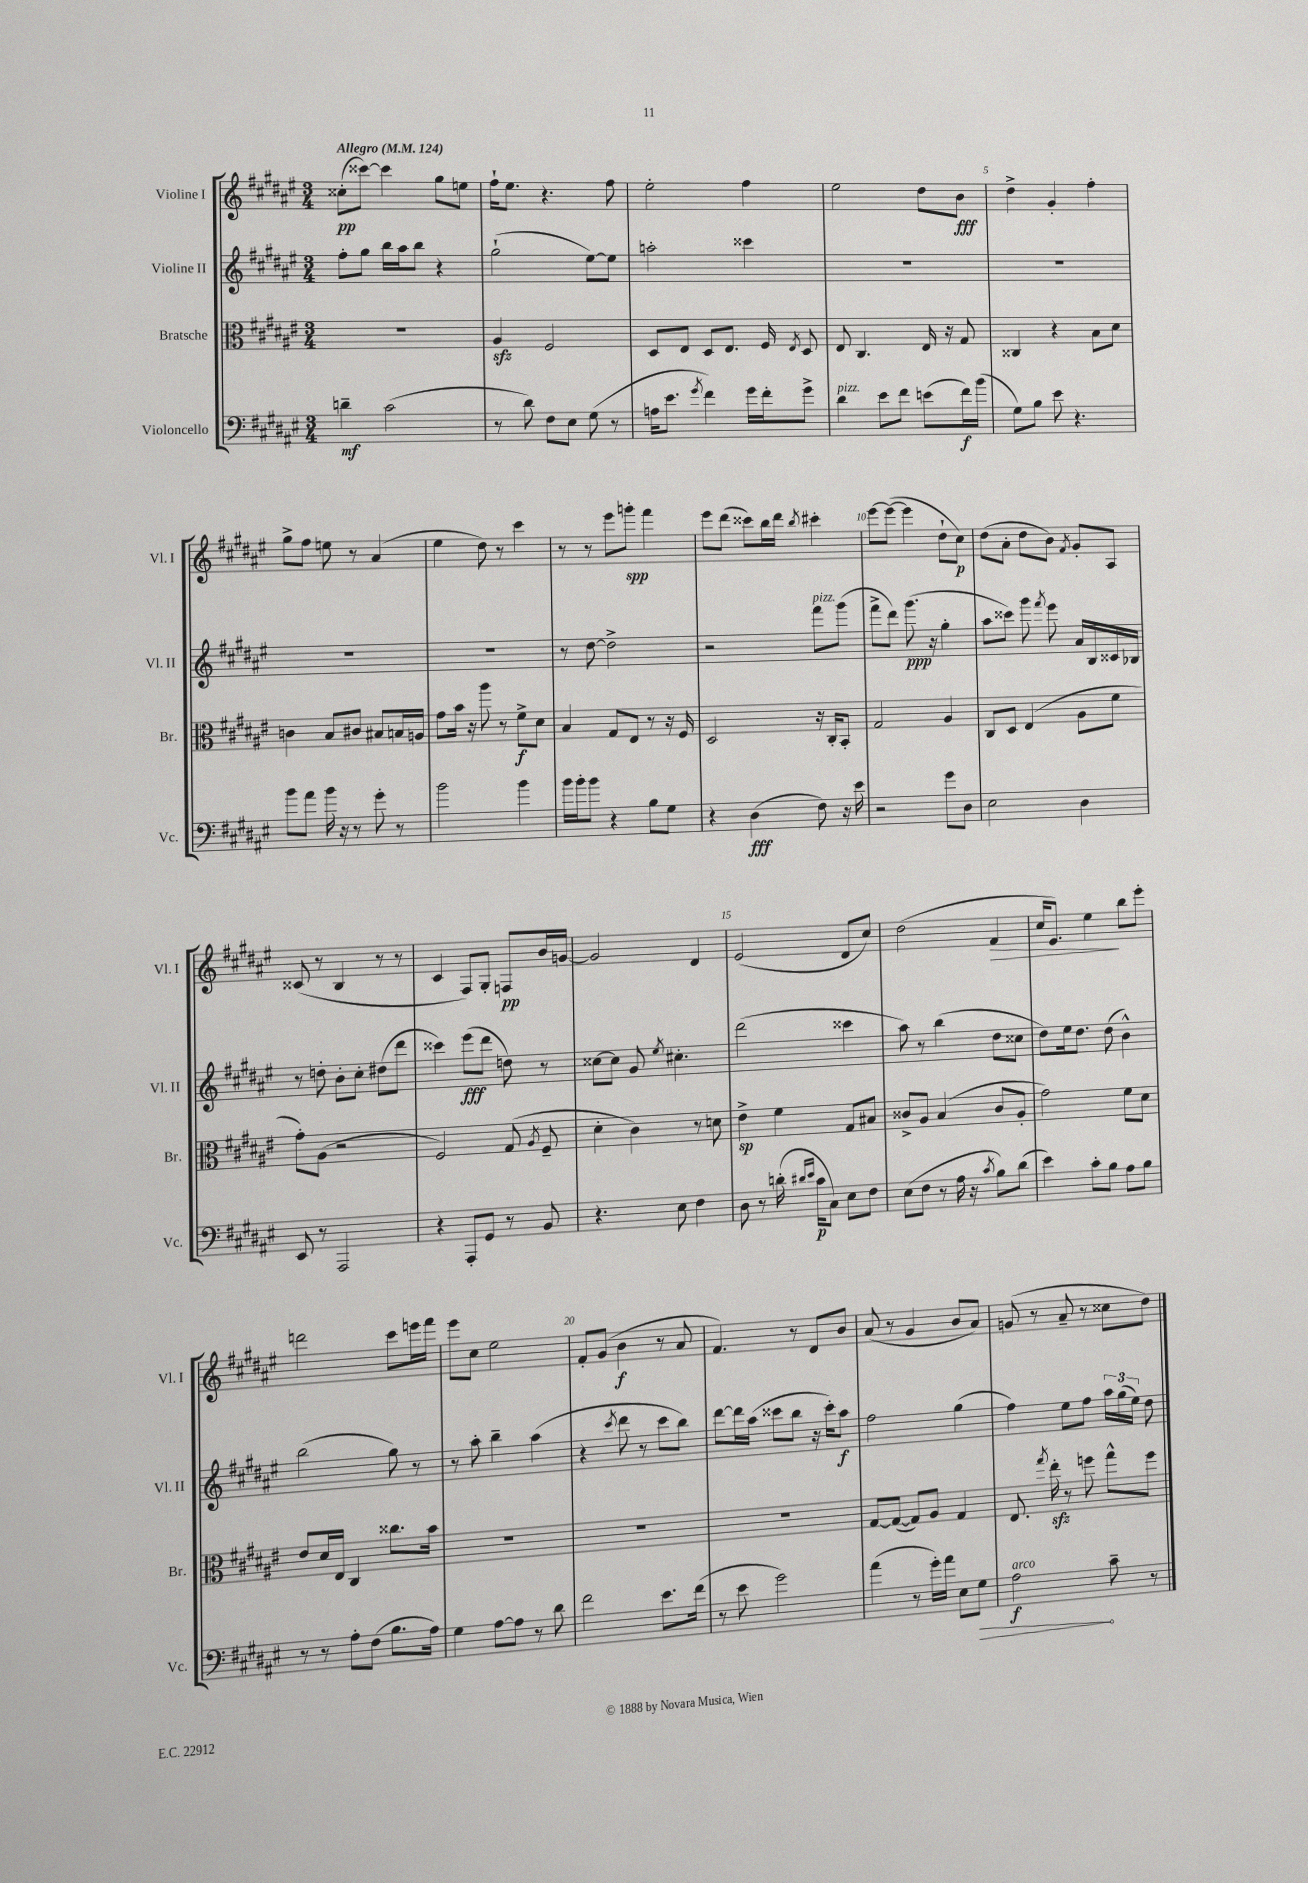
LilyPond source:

<<
\new StaffGroup <<
\new Staff = "s0" \with { instrumentName = "Violine I" shortInstrumentName = "Vl. I" } {
    \clef treble \key fis \major \numericTimeSignature \time 3/4 \tempo "Allegro" 4 = 124
    \autoBeamOff cisis''8[-.\pp( cisis'''8]~) cisis'''4 gis''8[ e''8] |
    fis''16[-! eis''8.] r4. fis''8 |
    eis''2-. fis''4 |
    eis''2 dis''8[ b'8]\fff |
    dis''4-> gis'4-. fis''4-. |
    gis''8[-> fis''8] e''8 r8 ais'4( |
    eis''4 dis''8) r8 cis'''4 |
    r8 r8 eis'''8[ g'''8]-.\spp fis'''4 |
    eis'''8[ dis'''8]( cisis'''8[) b''16 dis'''16] \acciaccatura { b''8 } cis'''4-. |
    eis'''8[~ eis'''8]~( eis'''4 dis''8[-! cis''8]\p) |
    dis''8[( ais'8]-. dis''8[ b'8]) \acciaccatura { fis'8 } gis'8[-. ais8] |
    cisis'8( r8 b4 r8 r8 |
    cis'4 fis8[) gis8]-. f8[\pp b'16 g'16]~ |
    g'2 dis'4 |
    eis'2( dis'8[ cis''8]) |
    dis''2( fis'4\> |
    cis''16[ eis'8.]) eis''4\! b''8[ eis'''8]-. |
    d'''2 cis'''8[ e'''16 fis'''16] |
    eis'''8[ cis''8] eis''2 |
    fis'8[-. gis'8]( b'4\f r8 ais'8 |
    fis'4.) r8 dis'8[ b'8] |
    ais'8( r8 gis'4 b'8[ ais'8]) |
    g'8( r8 ais'8-- r8 cisis''8[ dis''8]) \bar "|." |
}
\new Staff = "s1" \with { instrumentName = "Violine II" shortInstrumentName = "Vl. II" } {
    \clef treble \key fis \major \numericTimeSignature \time 3/4
    \autoBeamOff fis''8[-. gis''8] b''16[ ais''16 b''8] r4 |
    gis''2-!( eis''8[~) eis''8] |
    a''2-. cisis'''4 |
    R2. |
    R2. |
    R2. |
    R2. |
    r8 dis''8~ dis''2-> |
    r2 fis'''8[^\markup { \italic "pizz." } gis'''8]( |
    fis'''8[-> dis'''8]) gis'''8.\ppp( r16 gis''4-. |
    ais''8[ cisis'''8]) gis'''8 \acciaccatura { fis'''8 } eis'''8 ais'16[ b16 cisis'16 bes16] |
    r8 d''8-. b'8[-. cis''8]-. dis''8[( dis'''8] |
    cisis'''4) eis'''8[\fff( dis'''8] d''8) r8 |
    cisis''8[~ cisis''8] gis'8 \acciaccatura { eis''8 } cis''4.-. |
    dis'''2( cisis'''4 |
    ais''8) r8 b''4( dis''8[ cisis''8] |
    dis''8[) eis''16 dis''8.] dis''8( b'4-^) |
    b''2( gis''8) r8 |
    r8 ais''8-. b''4-- ais''4( |
    r4 \acciaccatura { cis'''8 } dis'''8 r8 cis'''8[ b''8]) |
    dis'''8[~ dis'''16 ais''16]( cisis'''8[ b''8] r16 cisis'''16[-.) ais''8]\f |
    fis''2 gis''4( |
    fis''4) eis''8[ fis''8] \tuplet 3/2 { ais''16[ gis''16( eis''16]) } dis''8 \bar "|." |
}
\new Staff = "s2" \with { instrumentName = "Bratsche" shortInstrumentName = "Br." } {
    \clef alto \key fis \major \numericTimeSignature \time 3/4
    \autoBeamOff R2. |
    ais4\sfz fis2 |
    dis8[ eis8] dis8[ eis8.] fis16 \acciaccatura { eis8 } dis8 |
    eis8 cis4. eis16 r16 gis8 |
    cisis4 r4 b8[ dis'8] |
    c'4 b8[ cis'8] bis8[ b16 a16] |
    gis'8[ b'16] r16 ais''8 r8 fis'8[->\f dis'8] |
    b4 gis8[ eis8] r8 r16 fis16 |
    dis2 r16 cis16[-. b,8]-. |
    gis2 ais4 |
    cis8[ dis8] eis4( ais8[ fis'8] |
    gis'8[-.) ais8]( r2 |
    fis2) gis8( \acciaccatura { ais8 } fis8-- |
    dis'4-. cis'4) r8 d'8 |
    eis'4->\sp fis'4 gis8[ bis8] |
    cisis'8[-> ais8] b4( cisis'8[ ais8]-. |
    gis'2) fis'8[ dis'8] |
    eis'8[ dis'16 eis16] cis4 cisis''8.[ b'16] |
    R2. |
    R2. |
    R2. |
    gis8[~ gis8]~( gis8[) ais8] gis4 |
    eis8. \acciaccatura { gis''8 } eis''16-.\sfz r8 f''8 gis''8[-^ f''8] \bar "|." |
}
\new Staff = "s3" \with { instrumentName = "Violoncello" shortInstrumentName = "Vc." } {
    \clef bass \key fis \major \numericTimeSignature \time 3/4
    \autoBeamOff d'4--\mf cis'2( |
    r8 dis'8) fis8[ eis8] gis8( r8 |
    a16[ eis'8.] \acciaccatura { gis'8 } fis'4) gis'16[ fis'16-. gis'8]-> |
    dis'4^\markup { \italic "pizz." } eis'8[ fis'8] e'8[( fis'16\f) b'16]( |
    gis8[) b8] eis'8 r4. |
    b'8[ ais'8] b'16 r16 r8 gis'8-. r8 |
    b'2 b'4 |
    b'16[ b'16-. b'8] r4 b8[ gis8] |
    r4 dis4\fff( fis8) r16 eis'16 |
    r2 gis'8[ dis8] |
    eis2 dis4 |
    eis,8 r8 ais,,2 |
    r4 ais,,8[-. gis,8] r8 b,8 |
    r4. eis8 fis4 |
    dis8 r8 d'16-.( \grace { dis'16[ eis'16] } cis'16[\p cis8]) eis8[ fis8] |
    eis8[( fis8] r8 ais16 r16 \acciaccatura { cis'8 } b8[) dis'8]( |
    eis'4) cis'8[-. b8] ais8[ b8] |
    r8 r8 ais8[-. fis8]( b8.[ ais16]) |
    gis4 ais8[~ ais8] r8 dis'8 |
    fis'2 eis'8.[ fis'16]( |
    r8 eis'8 gis'2) |
    ais'4( r8 gis'16[-.) ais'16] eis8[ \once \override Hairpin.circled-tip = ##t gis8]\> |
    ais2\f\!^\markup { \italic "arco" } cis'8-- r8 \bar "|." |
}
>>
>>
\layout { \context { \Score \override BarNumber.break-visibility = ##(#f #t #t) barNumberVisibility = #(every-nth-bar-number-visible 5) } }
